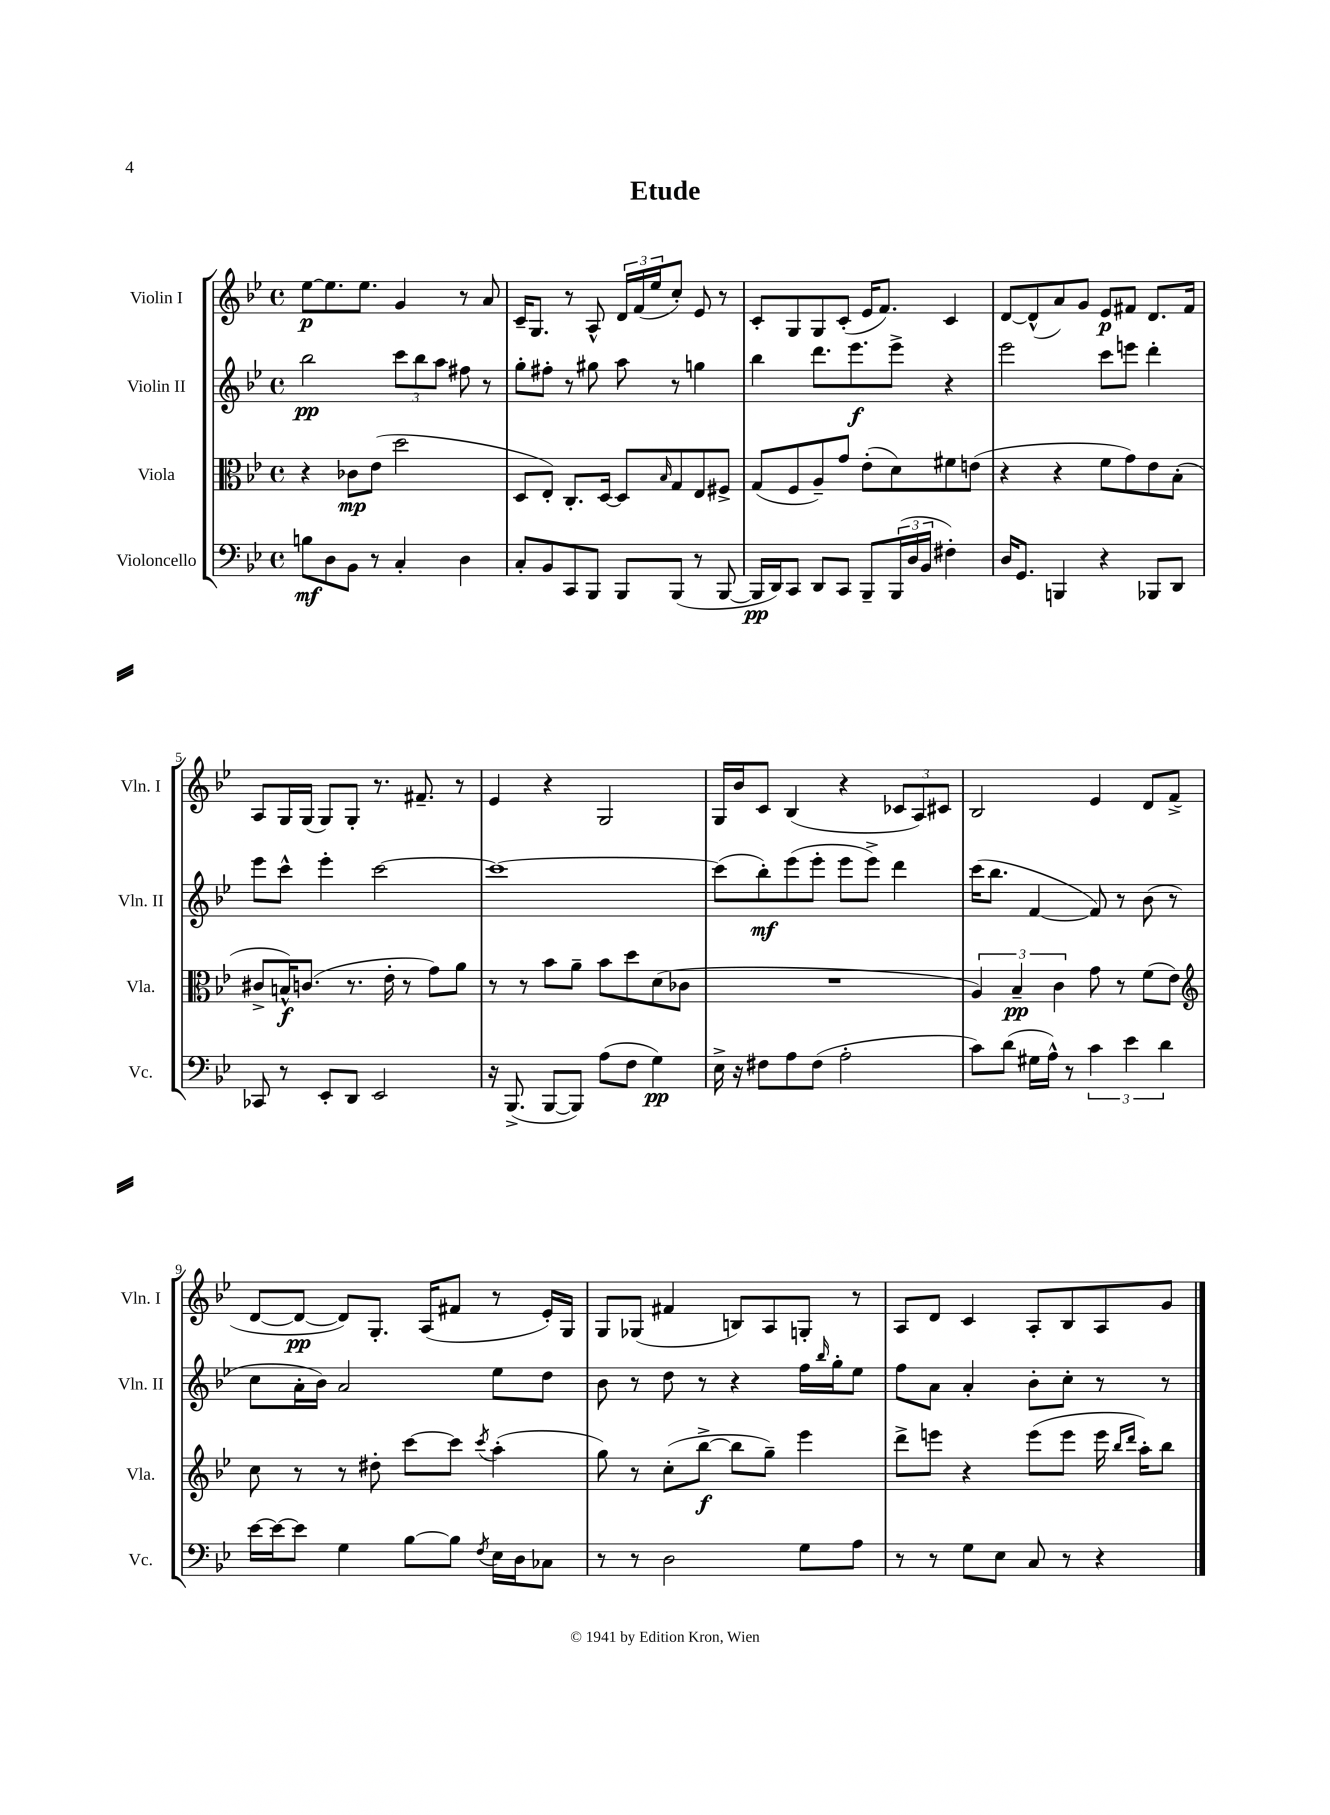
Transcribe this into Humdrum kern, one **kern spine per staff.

**kern	**kern	**kern	**kern
*staff4	*staff3	*staff2	*staff1
*clefF4	*clefC3	*clefG2	*clefG2
*k[b-e-]	*k[b-e-]	*k[b-e-]	*k[b-e-]
*M4/4	*M4/4	*M4/4	*M4/4
*met(c)	*met(c)	*met(c)	*met(c)
8B	4r	2bb-	[8ee-
8D	.	.	8.ee-]
8BB-	8c-	.	.
.	.	.	8.ee-
8r	(8e-	.	.
4C'	2dd	12ccc	4g
.	.	12bb-	.
.	.	12aa	.
4D	.	8ff#	8r
.	.	8r	8a
=	=	=	=
8C'	8D	8gg'	16c~
.	.	.	8.G
8BB-	8E-')	8ff#'	.
8CC	8.C'	8r	8r
8BBB-	.	8gg#	8A^^
.	[16D	.	.
8BBB-	8D]	8aa	24d
.	.	.	(24f
.	.	.	24ee-
.	16qqB-	.	.
(8BBB-	8G	8r	8cc')
8r	8E-	4gg	8e-
[8BBB-	8F#^	.	8r
=	=	=	=
16BBB-]	(8G	4bb-	8c'
16DD)	.	.	.
8CC	8F	.	8G
8DD	8A~)	8.ddd	8G
8CC	8g	.	(8c'
.	.	8.eee-	.
8BBB-~	(8e-'	.	16e-
.	.	.	8.f)
(24BBB-	8d)	8eee-^	.
24D	.	.	.
24BB-	.	.	.
4F#')	8f#	4r	4c
.	(8e	.	.
=	=	=	=
16D	4r	2eee-	[8d
8.GG	.	.	.
.	.	.	(8d^^]
4BBB	4r	.	8a)
.	.	.	8g
4r	8f	8ccc	8e-
.	8g)	8eee	8f#
8BBB-	8e-	4ddd'	8.d
8DD	(8B-'	.	.
.	.	.	16f#
=	=	=	=
8CC-	8c#^	8eee-	8A
8r	16B^^)	8ccc^^	16G
.	(8.c	.	(16G
8EE-'	.	4eee-'	8G)
8DD	8.r	.	8G'
2EE-	.	[2ccc	8.r
.	16e-'	.	.
.	8r	.	.
.	.	.	8.f#~
.	8g)	.	.
.	8a	.	8r
=	=	=	=
16r	8r	1ccc_	4e-
(8.BBB-^	.	.	.
.	8r	.	.
[8BBB-	8b-	.	4r
8BBB-])	8a~	.	.
(8A	8b-	.	2G
8F	8dd	.	.
4G)	(8d	.	.
.	8c-	.	.
=	=	=	=
16E-^	1r	(8ccc]	16G
16r	.	.	16b-
8F#	.	8bb-')	8c
8A	.	(8eee-	(4B-
(8F#	.	8eee-'	.
2A'	.	8eee-	4r
.	.	8eee-^)	.
.	.	4ddd	12c-
.	.	.	12A)
.	.	.	12c#
=	=	=	=
8c)	6A)	(16ccc	2B-
.	.	8.bb-	.
(8d	.	.	.
.	6B-~	.	.
16G#	.	[4f	.
16A^^)	.	.	.
.	6c	.	.
8r	.	.	.
6c	8g	8f])	4e-
.	8r	8r	.
6e-	.	.	.
.	(8f	(8b-	8d
6d	.	.	.
.	8e-)	8r	(8f^
=	=	=	=
*	*clefG2	*	*
[16e-	8cc	8cc	[8d
16e-_	.	.	.
8e-]	8r	16a'	8d_
.	.	16b-)	.
4G	8r	2a	8d])
.	8dd#'	.	8.G'
[8B-	[8ccc	.	.
.	.	.	(16A
8B-]	8ccc]	.	8f#
8qF	8qccc	.	.
16E-	(4aa'	8ee-	8r
16D	.	.	.
8C-	.	8dd	16e-')
.	.	.	16G
=	=	=	=
8r	8gg)	8b-	8G
8r	8r	8r	(8G-
2D	(8cc'	8dd	4f#
.	[8bb-^	8r	.
.	8bb-]	4r	8B)
.	8gg~)	.	8A
8G	4eee-	16ff	8G'
.	.	16qqbb-	.
.	.	16gg'	.
8A	.	8ee-	8r
=	=	=	=
8r	8ddd^	8ff	8A
8r	8eee	8a	8d
8G	4r	4a'	4c
8E-	.	.	.
8C	(8eee	8b-'	8A'
8r	8eee	8cc'	8B-
4r	16eee	8r	8A
.	16qqbb-	.	.
.	16qqddd	.	.
.	16aa')	.	.
.	8bb-	8r	8g
==	==	==	==
*-	*-	*-	*-
